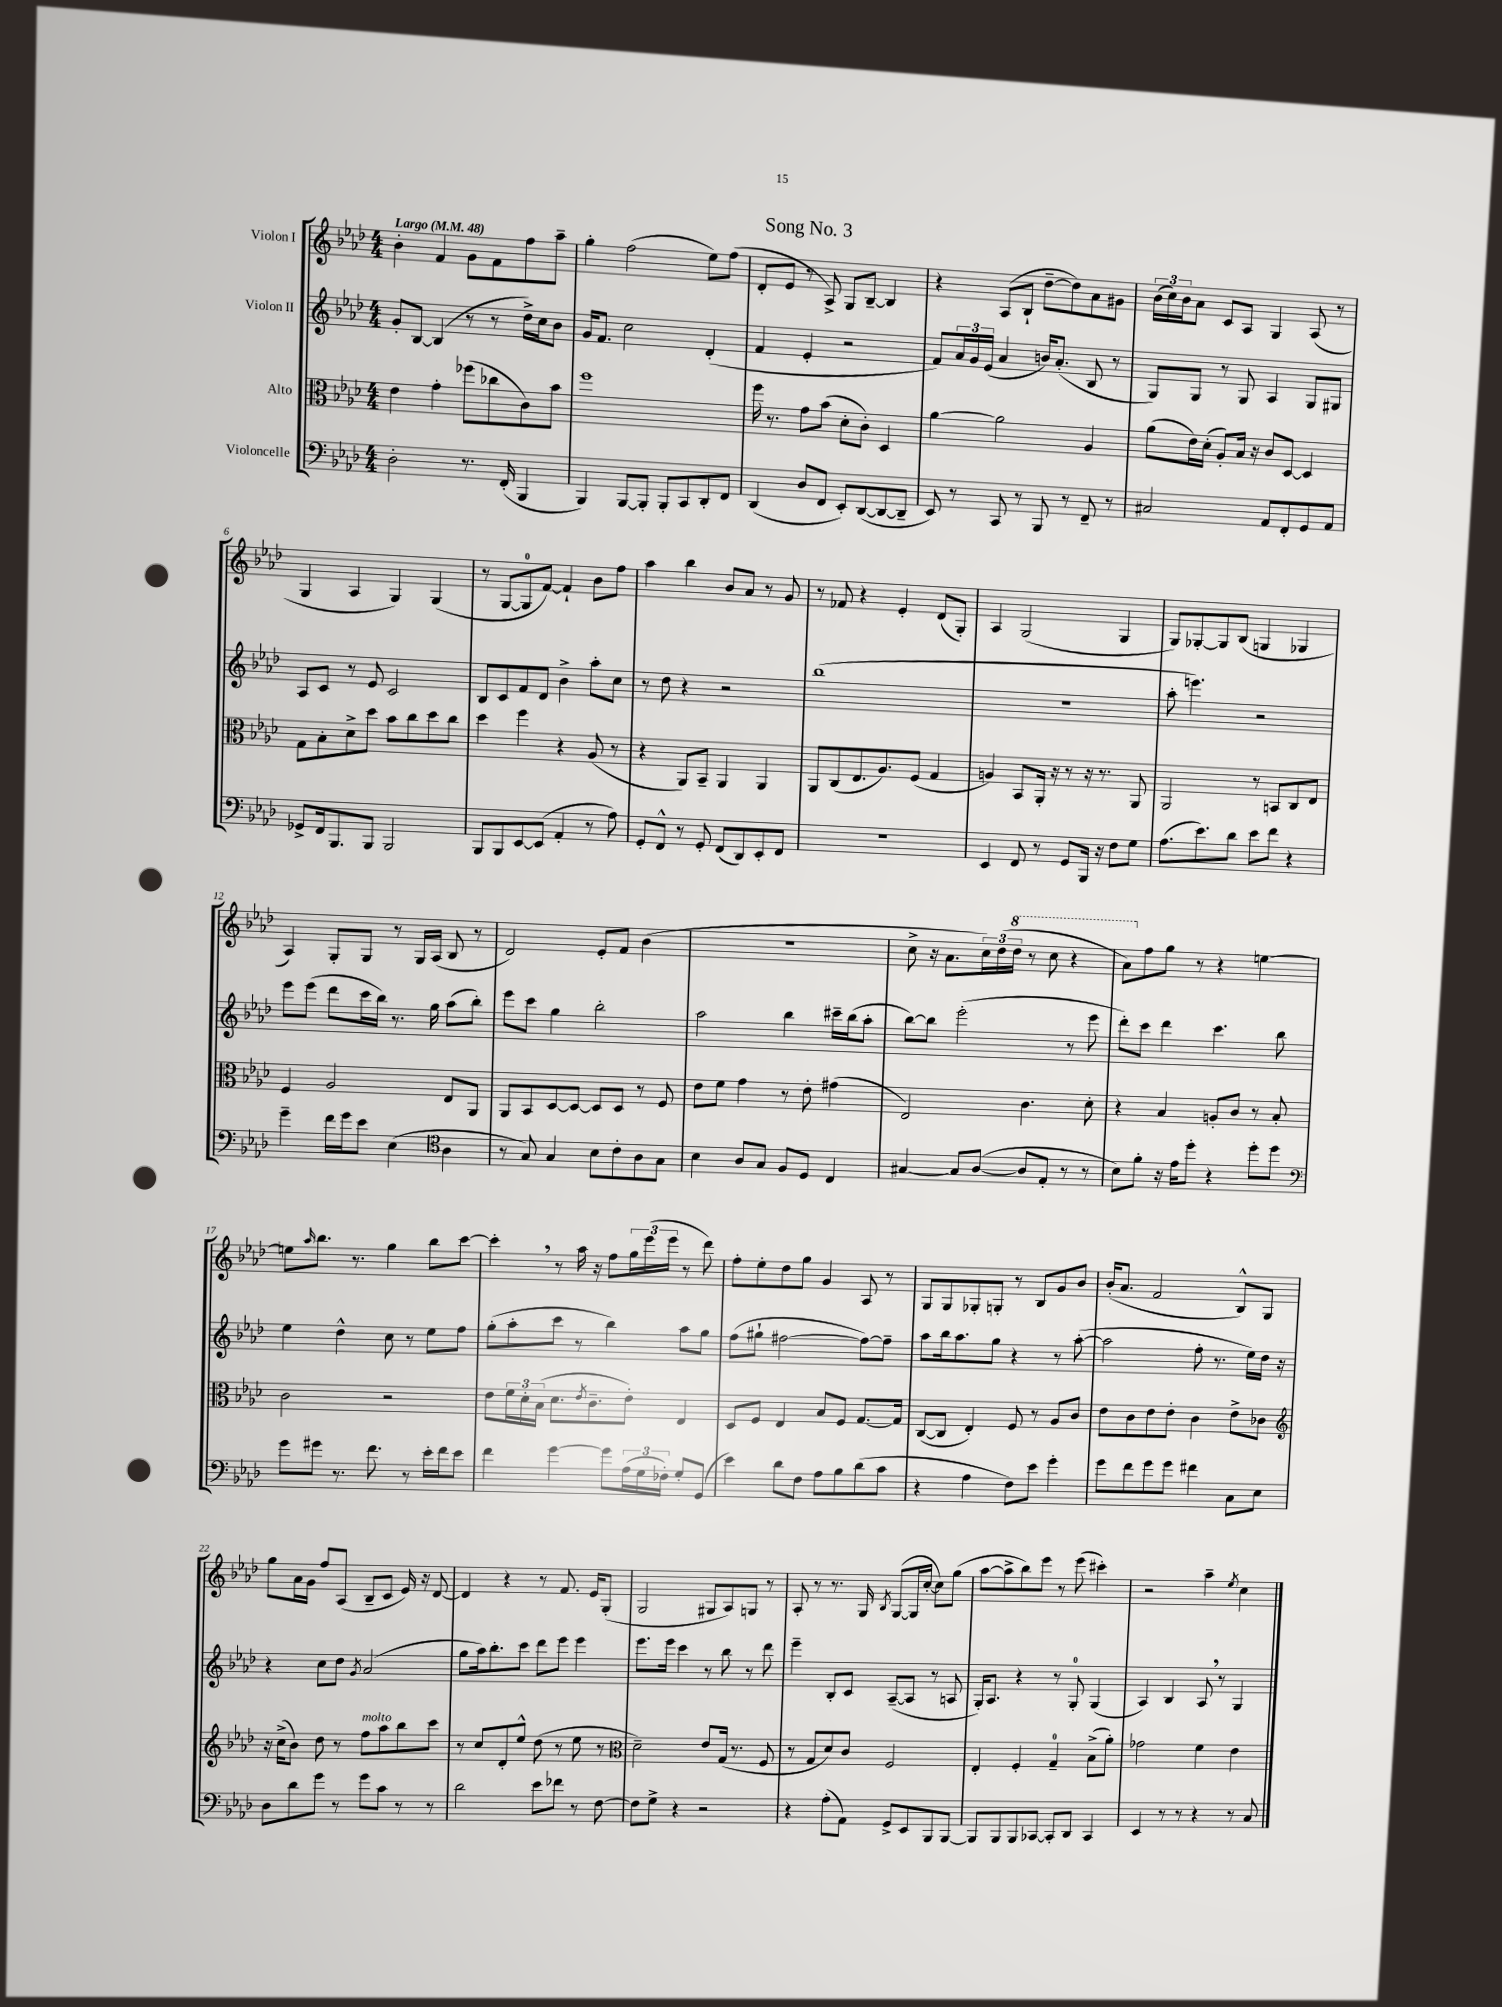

**kern	**kern	**kern	**kern
*staff4	*staff3	*staff2	*staff1
*clefF4	*clefC3	*clefG2	*clefG2
*k[b-e-a-d-]	*k[b-e-a-d-]	*k[b-e-a-d-]	*k[b-e-a-d-]
*M4/4	*M4/4	*M4/4	*M4/4
*MM48	*MM48	*MM48	*MM48
2D-'	4e-	8g'	4b-'
.	.	[8B-	.
.	4g'	(4B-]	4f
8.r	(8ff-	8r	8g
.	8cc-	8r	8f
(16FF'	.	.	.
4BBB-	8c)	16dd-^)	8ff
.	.	16cc	.
.	8b-	8b-	8aa-~
=	=	=	=
4BBB-)	1ff	16g	4gg'
.	.	8.f	.
[8BBB-	.	2cc	(2ff
8BBB-']	.	.	.
8BBB-'	.	.	.
8CC	.	.	.
8DD-'	.	(4d-'	8ee-)
8FF	.	.	(8ff
=	=	=	=
(4DD-	16ff	4f	8d-'
.	8.r	.	.
.	.	.	8e-
8D-	8g	4e-'	8r
8FF	(8b-	.	8A-^)
8EE-')	8d-'	2r	8G
([8DD-	8c')	.	[8B-~
8DD-_	4D-	.	4B-]
8DD-~]	.	.	.
=	=	=	=
8EE-)	[4a-	8f)	4r
8r	.	24a-	.
.	.	24g	.
.	.	(24e-	.
8CC	2a-]	4a-	(8A-
8r	.	.	8B-`
8BBB-	.	16b)	[8dd-~
.	.	(8.a-'	.
8r	.	.	8dd-])
8FF~	4A-	8B-	8a-
8r	.	8r	8g#
=	=	=	=
2C#	(8a-	8G)	(24b-
.	.	.	24cc)
.	.	.	24b-
.	16e-)	8G	8a-
.	(16d-'	.	.
.	8A-')	8r	8c
.	16B-	8G	8A-
.	16r	.	.
8AA-	8c	4A-	4G
8FF'	[8D-	.	.
8GG	4D-]	8G	(8A-
8AA-	.	8G#	8r
=	=	=	=
8GG-^	8G	8A-	4G
16FF	8B-'	8c	.
8.BBB-	.	.	.
.	8d-^	8r	4A-
8BBB-	8dd-	8e-	.
2BBB-	8b-	2c	4G)
.	8cc	.	.
.	8dd-	.	(4G
.	8cc	.	.
=	=	=	=
8BBB-	4dd-	8B-	8r
8BBB-	.	8c	[8G
[8EE-	4ff	8f	8G]
(8EE-]	.	8d-	[8f)
4AA-'	4r	4b-^	4f`]
8r	(8A-	8aa-'	8b-
8A-)	8r	8cc	8ff
=	=	=	=
8GG'	4r	8r	4aa-
8FF^^	.	8dd-	.
8r	8AA-)	4r	4bb-
8GG'	8BB-~	.	.
(8FF	4AA-	2r	8b-
8DD-)	.	.	8a-
8EE-'	4AA-	.	8r
8FF	.	.	8g
=	=	=	=
1r	8AA-	(1bb-	8r
.	(8C	.	8f-
.	8.E-	.	4r
.	8.A-)	.	.
.	.	.	4e-'
.	(8F	.	.
.	4G	.	(8d-
.	.	.	8G')
=	=	=	=
4EE-	4A)	1r	4A-
8FF	8BB-	.	(2G
8r	16AA-'	.	.
.	16r	.	.
8GG	8r	.	.
16BBB-	16r	.	.
16r	8.r	.	.
8F	.	.	4G
8G	8AA-	.	.
=	=	=	=
(8.A-	2AA-	8aa-'	8G)
.	.	4.eee)	[8G-'
8.e-)	.	.	.
.	.	.	8G-]
8d-	.	.	(8B-
8e-	8r	2r	4G
8f	8BB	.	.
4r	8C	.	4G-
.	8E-	.	.
=	=	=	=
4g~	4F	8eee-	4A-)
.	.	(8eee-	.
16f	2A-	8ddd-	8G'
16g	.	.	.
8e-	.	16ccc	8G
.	.	16bb-)	.
(4E-	.	8.r	8r
.	.	.	16G
.	.	16gg	(16A-
*clefC4	*	*	*
4A-	8E-	(8aa-	8B-
.	8AA-	8bb-')	8r
=	=	=	=
8r	8AA-	8eee-	2d-)
8G)	8BB-	8ccc	.
4G	[8D-	4gg	.
.	8D-_	.	.
8B-	8D-]	2bb-'	8e-'
8c'	8D-	.	8f
8A-	8r	.	(4b-
8G	8F	.	.
=	=	=	=
4B-	8e-	2aa-	1r
.	8f	.	.
8A-	4g	.	.
8G	.	.	.
8F	8r	4bb-	.
8D-	8e-'	.	.
4C	(4g#	16ccc#~	.
.	.	(16bb-	.
.	.	8aa-'	.
=	=	=	=
[4G#	2E-)	[8bb-)	8cc^
.	.	8bb-]	16r
.	.	.	8.a-
8G#]	.	(2eee-'	.
([8A-	.	.	24cc)
.	.	.	(24dd-
.	.	.	24ddd-
8A-]	4.c	.	8r
8E-'	.	.	8ccc
8r	.	8r	4r
8r	8d-'	8eee-	.
=	=	=	=
8B-)	4r	8ddd-')	8aa-)
8f'	.	8ccc	8ff
16r	4B-	4ddd-	8gg
16e-	.	.	.
8dd-'	.	.	8r
4r	8A'	4.ccc	4r
.	8c	.	.
8dd-'	8r	.	[4ee
8dd-	8B-'	8bb-	.
=	=	=	=
*clefF4	*	*	*
8g	2c	4ee-	8ee]
.	.	.	16qqaa-
8g#	.	.	8.bb-
8.r	.	4dd-^^	.
.	.	.	8.r
8.f	.	.	.
.	2r	8cc	4gg
8r	.	8r	.
16e-'	.	8ee-	8bb-
16f	.	.	.
8e-	.	8ff	[8ccc
=	=	=	=
4f	8e-	(8gg'	4ccc']
.	24f	8aa-'	.
.	24d-'	.	.
.	(24B-	.	.
[4g	8.d-	8ccc	8r
.	.	8r	16aa-
.	8qe-	.	.
.	8.c~	.	16r
8g]	.	4bb-)	8ff
(24A-	8e-')	.	24gg
24G	.	.	(24eee-
24F-')	.	.	24eee-
8G'	4E-	8aa-	8r
(8GG	.	8gg	8ddd-)
=	=	=	=
4e-)	8D-	(8ff	8ff'
.	8F	8gg#`	8ee-'
8d-	4E-	[2ff#	8dd-
8F	.	.	8gg
8A-	8B-	.	4g
8B-	8F	.	.
(8d-	[8.G	8ff#_)	8A-
8c	.	8ff#~]	8r
.	16G]	.	.
=	=	=	=
4r	([8C	8aa-	8G
.	8C]	16bb-	8G
.	.	8.aa-	.
4A-	4E-')	.	8G-'
.	.	8gg	8G'
8F)	8F	4r	8r
8e-	8r	.	8B-
4g'	8A-	8r	8g
.	8c	([8aa-'	8b-
=	=	=	=
8g	8e-	2aa-]	(16b-'
.	.	.	8.a-
8f	8c	.	.
8g	8e-	.	2f
8g	8e-'	.	.
4f#	4c	8ff'	.
.	.	8.r	.
8C	8e-^	.	8B-^^)
.	.	16ee-)	.
8E-	8c-	16dd-	8G
.	.	16r	.
=	=	=	=
*	*clefG2	*	*
8D-	16r	4r	8gg
.	(16cc^	.	.
8d-	8b-)	.	16a-
.	.	.	16g
8g	8dd-	8cc	8ff
8r	8r	8dd-	(8A-
.	.	8qg	.
8g	8ff	(2a-	8B-~
8c	8aa-	.	8c
8r	8bb-	.	16e-)
.	.	.	16r
8r	8ccc	.	[8d-
=	=	=	=
2d-	8r	8gg	4d-]
.	8cc	16aa-)	.
.	.	8.bb-'	.
.	8d-'	.	4r
.	8ee-^^	8ccc	.
8e-	(8dd-	8ddd-	8r
8f-	8r	8eee-	8.f
8r	8ee-	4eee-	.
.	.	.	16e-
[8F	8r	.	(8G'
=	=	=	=
*	*clefC3	*	*
8F]	2d-~)	8.eee-	2G
8G^	.	.	.
.	.	16eee-	.
4r	.	4ccc	.
2r	8e-	8r	8G#
.	(16G	8bb-	8A-)
.	8.r	.	.
.	.	8r	8G
.	8F	8ddd-	8r
=	=	=	=
4r	8r	4eee-~	8A-'
.	8G	.	8r
(8A-'	8d-)	8B-'	8.r
8AA-)	8c	8c	.
.	.	.	16G
.	.	.	8qB-
8GG^	2F	([8A-~	([8G
8EE-	.	8A-]	16G]
.	.	.	[16cc'
8BBB-	.	8r	8cc])
[8BBB-	.	8A	(8gg
=	=	=	=
8BBB-]	4E-'	16G')	[8aa-
.	.	8.A-	.
8BBB-	.	.	8aa-^]
8BBB-	4F'	4r	8bb-)
[8CC-	.	.	8eee-
8CC-']	4G~	8r	8r
8DD-	.	8G'	(8eee-
4CC-	(8B-^	(4G	4ccc#')
.	8a-')	.	.
=	=	=	=
4EE-	2g-	4A-)	2r
8r	.	4B-	.
8r	.	.	.
4r	4f	8A-	4aa-~
.	.	8r	.
.	.	.	8qee-
8r	4e-	4G	4cc
8C	.	.	.
==	==	==	==
*-	*-	*-	*-
